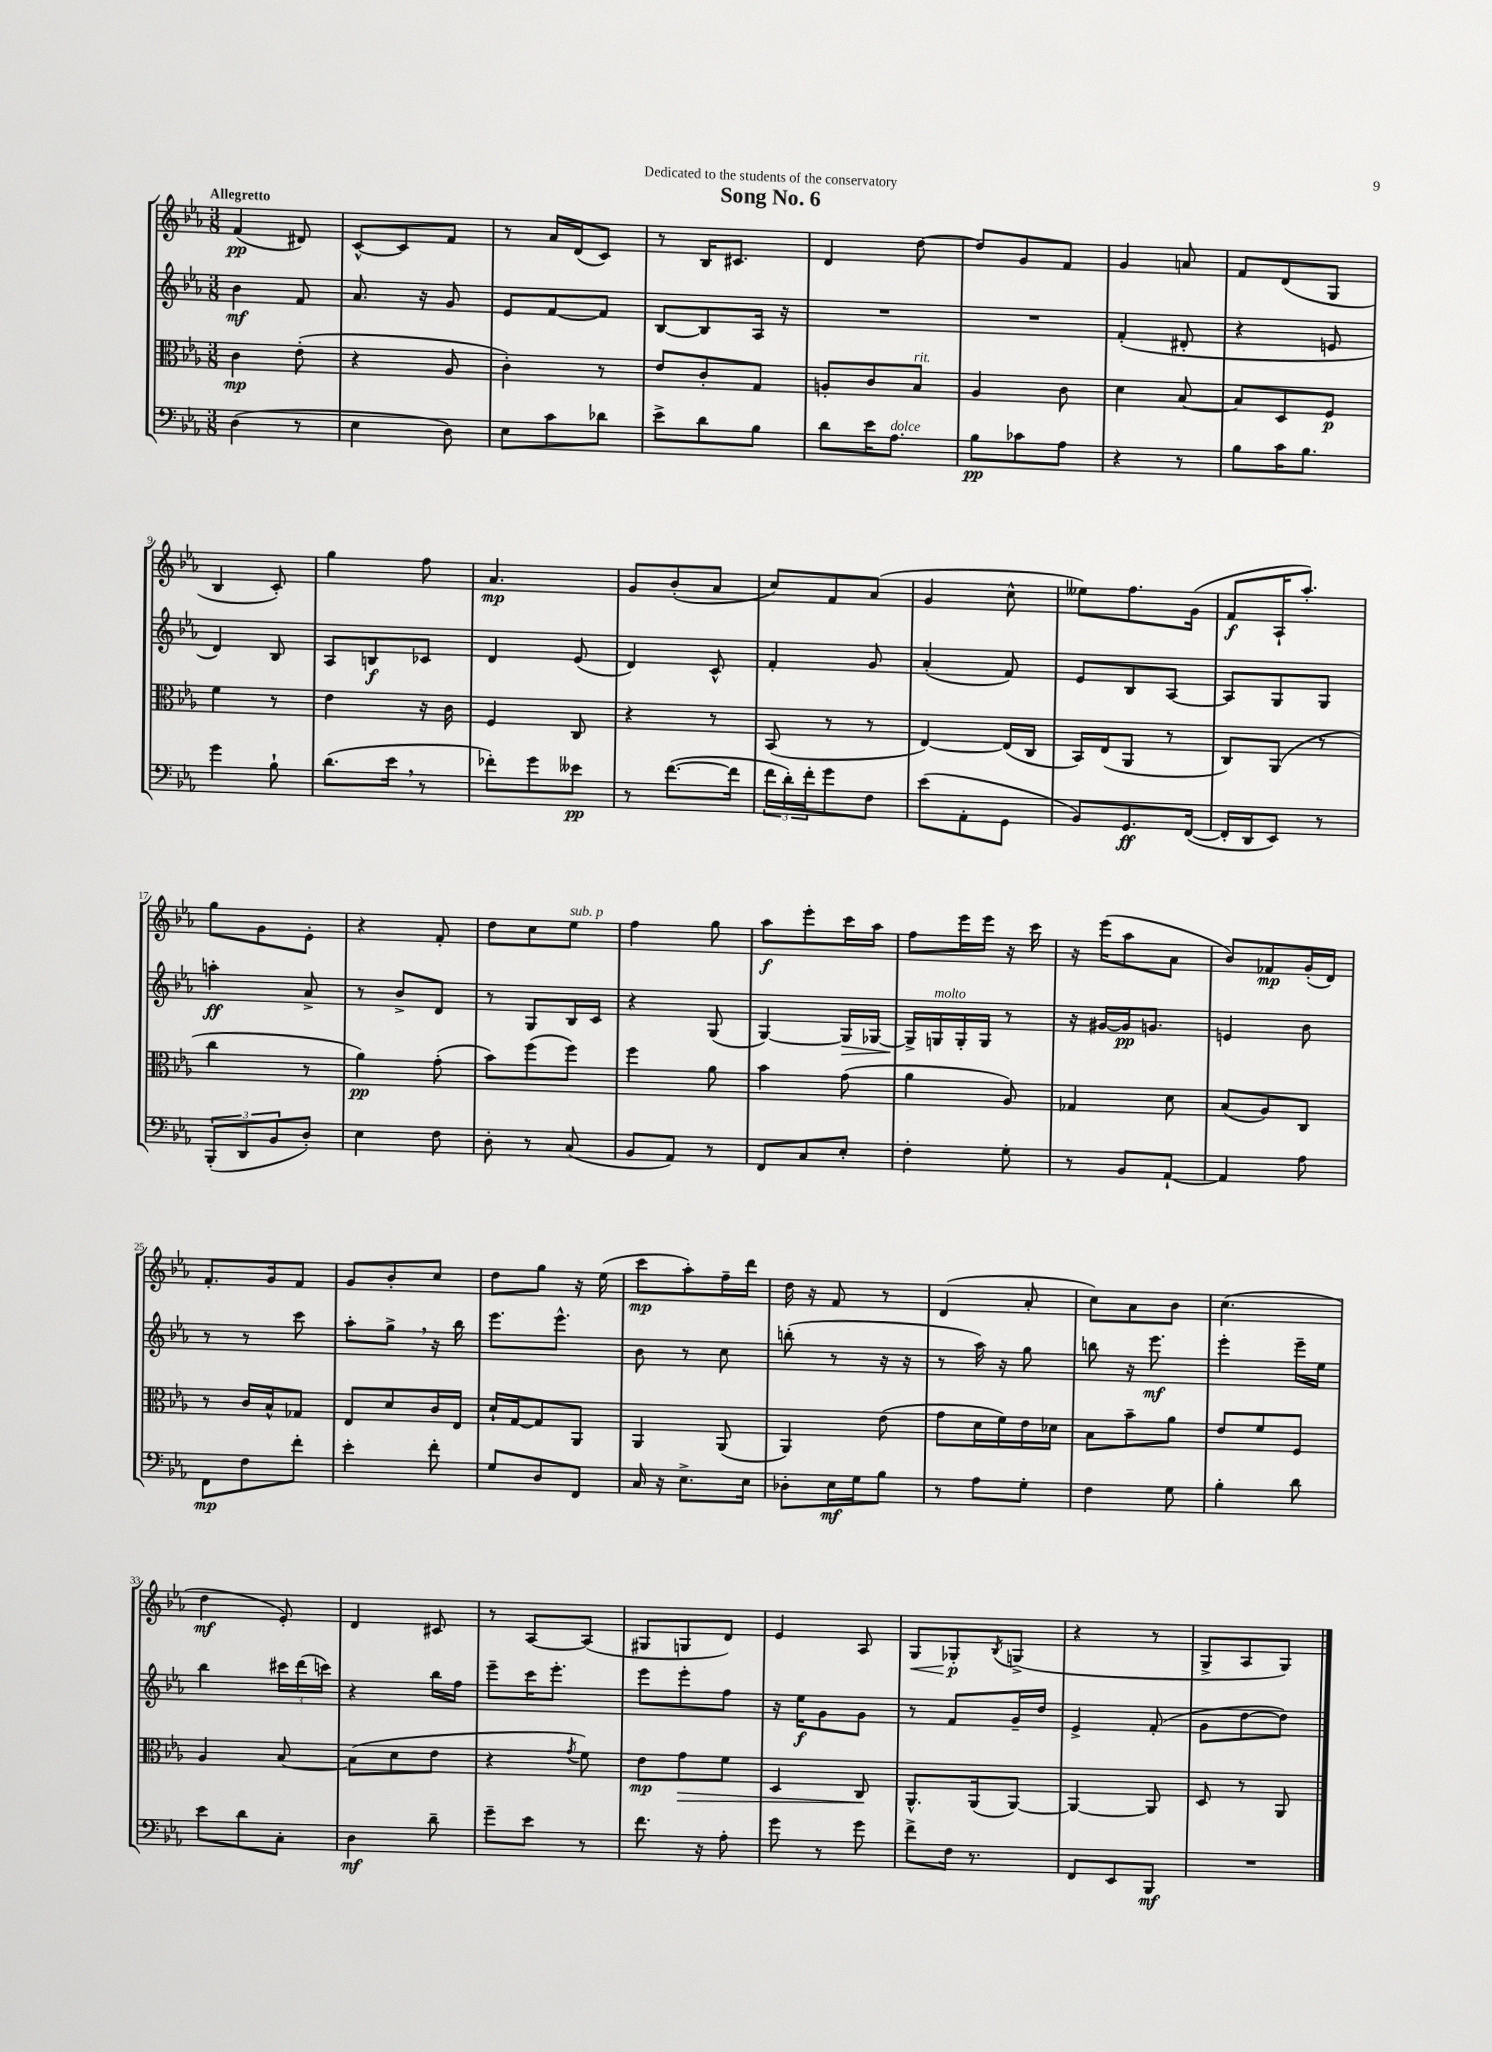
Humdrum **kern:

**kern	**kern	**kern	**kern
*staff4	*staff3	*staff2	*staff1
*clefF4	*clefC3	*clefG2	*clefG2
*k[b-e-a-]	*k[b-e-a-]	*k[b-e-a-]	*k[b-e-a-]
*M3/8	*M3/8	*M3/8	*M3/8
(4D	4c	4b-	(4f
8r	(8e-'	8f	8d#)
=	=	=	=
4E-	4r	8.a-	[8c^^
.	.	.	8c]
.	.	16r	.
8D)	8A-	8g	8f
=	=	=	=
8E-	4c')	8e-	8r
8c	.	[8f	16a-
.	.	.	(16d
8d-	8r	8f]	8c)
=	=	=	=
8e-^	8e-	[8B-	8r
8d	8c'	8B-]	16B-
.	.	.	8.c#
8B-	8G	16A-	.
.	.	16r	.
=	=	=	=
8d	8A'	4.r	4d
16e-	8c	.	.
8.A-	.	.	.
.	8B-	.	[8dd
=	=	=	=
8B-	4A-	4.r	8dd]
8c-	.	.	8g
8A-	8c	.	8f
=	=	=	=
4r	4d	(4f'	4g
8r	[8B-	8d#'	8a
=	=	=	=
8B-	8B-]	4r	8f
16c	8D	.	(8d
8.B-	.	.	.
.	8F	8e	8G
=	=	=	=
4g	4f	4d)	4B-
8B-`	8r	8B-	8c')
=	=	=	=
(8.d	4e-	8A-	4gg
.	.	8B	.
16e-	.	.	.
8r	16r	8c-	8ff
.	16c	.	.
=	=	=	=
8f-')	4F	4d	4.a-
8g	.	.	.
8e--	8C	(8e-	.
=	=	=	=
8r	4r	4d)	8g
([8.f	.	.	(8b-'
.	8r	8c^^	8a-
16f]	.	.	.
=	=	=	=
24f	(8BB-	4f'	8cc)
24d')	.	.	.
24f'	.	.	.
8g	8r	.	8f
8F	8r	8g	(8a-
=	=	=	=
(8e-	[4E-)	(4a-'	4g
8AA-'	.	.	.
8GG	(16E-]	8f)	8cc^^
.	16C	.	.
=	=	=	=
8BB-)	16BB-)	8e-	8ee--)
.	(16E-	.	.
8.GG	8AA-	8B-	8.ff
.	8r	[8A-	.
([16FF	.	.	(16g
=	=	=	=
16FF']	8C)	8A-]	8f
16DD	.	.	.
8EE-)	(8AA-	8G	16A-`
.	.	.	8.aa-')
8r	8r	8G	.
=	=	=	=
(12BBB-'	4cc	4aa'	8gg
12DD	.	.	.
.	.	.	8g
12BB-	.	.	.
8D')	8r	8a-^	8e-'
=	=	=	=
4E-	4a-)	8r	4r
.	.	8b-^	.
8F	(8g'	8d	8f'
=	=	=	=
8D'	8b-)	8r	8dd
8r	(8ff	8G	8cc
(8C	8ff)	16B-	8ee-
.	.	16c	.
=	=	=	=
8BB-	4ff	4r	4ff
8AA-)	.	.	.
8r	8a-	(8G	8gg
=	=	=	=
8FF	4b-	[4G)	8aa-
8C	.	.	8eee-'
8E-'	(8g	16G]	16ccc
.	.	[16G-	16aa-
=	=	=	=
4F'	4a-	16G-^]	8ff
.	.	16G	.
.	.	16G'	16eee-
.	.	16G	16eee-
8G'	8A-)	8r	16r
.	.	.	16ccc
=	=	=	=
8r	4G-	16r	16r
.	.	[16g#	(16eee-
8BB-	.	16g#]	8aa-
.	.	8.g	.
[8AA-`	8d	.	8a-
=	=	=	=
4AA-]	(8B-	4e	8b-)
.	8A-)	.	8f-
8A-	8C	8b-	(16g'
.	.	.	16d)
=	=	=	=
8FF	8r	8r	8.f'
8F	16c	8r	.
.	16B-^^	.	16g
8f'	8G-	8ccc	8f
=	=	=	=
4e-'	8E-	8aa-'	8g
.	8d	8gg^	8b-'
8f'	16c	16r	8cc
.	16E-	16bb-	.
=	=	=	=
8G	16d`	8.eee-	8dd
.	[16G	.	.
8D	8G]	.	8gg
.	.	8.eee-^^	.
8FF	8AA-	.	16r
.	.	.	(16ee-
=	=	=	=
16C	4AA-	8b-	8ccc
16r	.	.	.
8.E-^	.	8r	8aa-')
.	(8AA-	8cc	16ff~
16E-	.	.	16ddd
=	=	=	=
8D-'	4AA-)	(8bb'	16dd
.	.	.	16r
16E-	.	8r	8f
16G	.	.	.
8B-	(8e-	16r	8r
.	.	16r	.
=	=	=	=
8r	8g	8r	(4d
8A-	16d	16aa-)	.
.	16f)	16r	.
8G'	16e-	8gg	8a-'
.	16d-	.	.
=	=	=	=
4F	8B-	8bb	8cc)
.	8b-~	16r	8a-
.	.	8.eee-	.
8G	8a-	.	8b-
=	=	=	=
4B-'	8e-	4eee-'	(4.cc
.	8f	.	.
8d	8F	16eee-~	.
.	.	16ee-	.
=	=	=	=
8e-	4A-	4bb-	4dd
8d	.	.	.
8C'	[8B-	24ccc#	8e-')
.	.	(24ddd	.
.	.	24ccc)	.
=	=	=	=
4D	(8B-]	4r	4d
.	8d	.	.
8d~	8e-	16bb-	8c#
.	.	16ff	.
=	=	=	=
8g~	4r	8eee-~	8r
8e-	.	16ccc	[8A-
.	.	8.eee-'	.
.	8qg	.	.
8r	8f)	.	(8A-]
=	=	=	=
8.f	8e-	8eee-	8G#
.	8g	8eee-'	8G
16r	.	.	.
8A-'	8f	8ff	8d)
=	=	=	=
8g	4D	16r	4e-
.	.	16ee-	.
8r	.	8g	.
8g	8C	8g	8A-
=	=	=	=
8f^	8.AA-^^	8r	8G
16F	.	8f	8G-'
8.r	(16AA-	.	.
.	.	.	8qB-
.	[8AA-)	16g~	(8G^
.	.	16dd	.
=	=	=	=
8FF	4AA-_	4e-^	4r
8EE-	.	.	.
8BBB-	8AA-]	(8f'	8r
=	=	=	=
4.r	8D	8g	8G^
.	8r	[8dd	8A-
.	8AA-	8dd])	8G)
==	==	==	==
*-	*-	*-	*-
